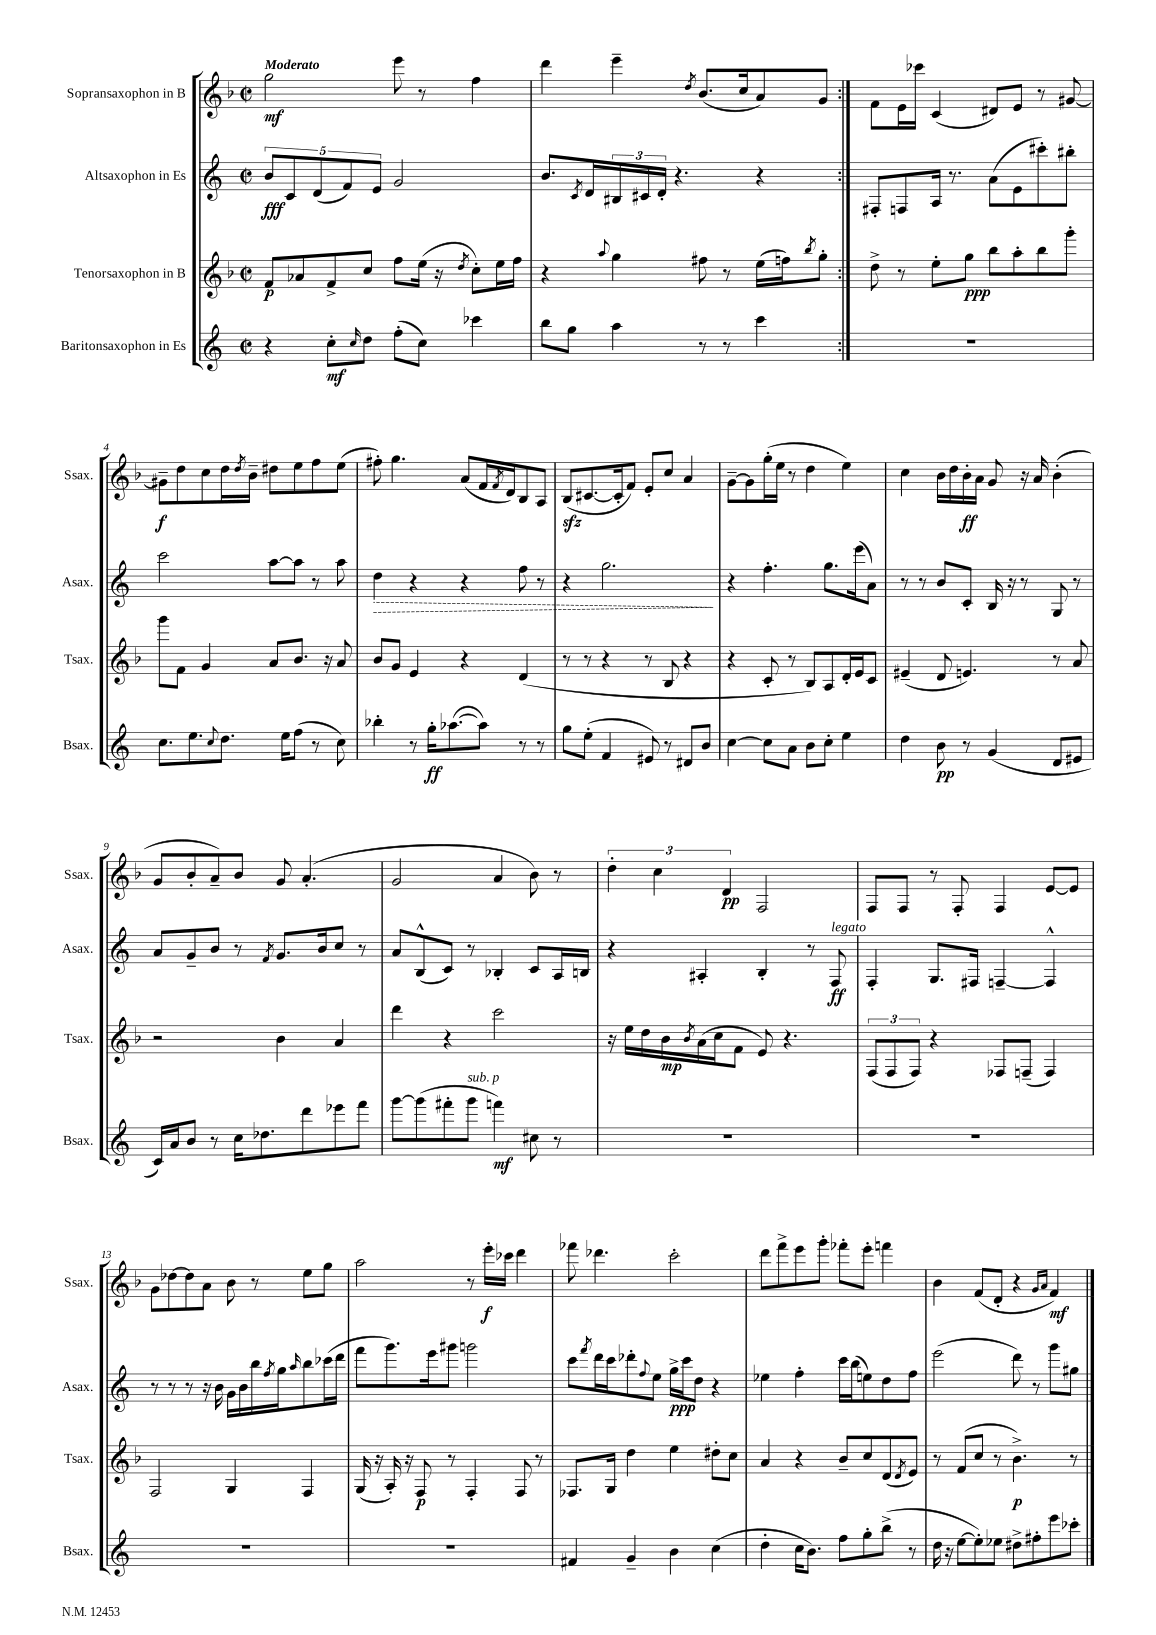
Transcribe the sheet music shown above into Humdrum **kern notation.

**kern	**kern	**kern	**kern
*staff4	*staff3	*staff2	*staff1
*clefG2	*clefG2	*clefG2	*clefG2
*k[]	*k[b-]	*k[]	*k[b-]
*M2/2	*M2/2	*M2/2	*M2/2
*met(c|)	*met(c|)	*met(c|)	*met(c|)
4r	8f	10b	2gg
.	.	10c	.
.	8a-	.	.
.	.	(10d	.
8cc'	8f^	.	.
.	.	10f)	.
16qqcc	.	.	.
8dd	8cc	.	.
.	.	10e	.
(8ff'	8ff	2g	8eee
8cc)	(16ee	.	8r
.	16r	.	.
.	8qdd	.	.
4ccc-	8cc')	.	4ff
.	16ee	.	.
.	16ff	.	.
=	=	=	=
8bb	4r	8.b	4ddd
8gg	.	.	.
.	.	8qc	.
.	.	16d	.
.	8qqaa	.	.
4aa	4gg	24B#	4eee~
.	.	24c#	.
.	.	24d'	.
.	.	4.r	.
.	.	.	8qdd
8r	8ff#	.	(8.b-
8r	8r	.	.
.	.	.	16cc
4ccc	(16ee	4r	8a)
.	16ff)	.	.
.	8qbb-	.	.
.	8gg'	.	8g
=:|!	=:|!	=:|!	=:|!
1r	8dd^	8F#'	8f
.	8r	8F	16e
.	.	.	16ccc-
.	8ee'	16A	(4c
.	.	8.r	.
.	8gg	.	.
.	8bb-	(8a	8d#)
.	8aa'	8e	8e
.	8bb-	8ccc#')	8r
.	8ggg'	8bb#'	[8g#
=	=	=	=
8.cc	8ggg	2ccc	8g#~]
.	8f	.	8dd
8.ee	.	.	.
.	4g	.	8cc
8qqcc	.	.	.
8.dd	.	.	16dd
.	.	.	8qdd
.	.	.	16b-~
.	8a	[8aa	8dd#
16ee	.	.	.
(8ff	8.b-	8aa]	8ee
8r	.	8r	8ff
.	16r	.	.
8cc)	8a	8aa	(8ee
=	=	=	=
4bb-'	8b-	4dd	8ff#')
.	8g	.	4.gg
8r	4e	4r	.
16gg'	.	.	.
([8.aa-	.	.	.
.	4r	4r	(8a
8aa-])	.	.	16f
.	.	.	8qf
.	.	.	16d)
8r	(4d	8ff	8B-
8r	.	8r	8A
=	=	=	=
8gg	8r	4r	(8B-
(8ee'	8r	.	[8.c#
4f	4r	2.gg	.
.	.	.	16c#']
.	.	.	8f)
8e#)	8r	.	8e'
8r	8B-	.	8cc
8d#	4r	.	4a
8b	.	.	.
=	=	=	=
[4cc	4r	4r	[8g~
.	.	.	8g]
8cc]	8c'	4.ff'	(16gg'
.	.	.	16ee
8a	8r	.	8r
8b	8B-)	.	4dd
8cc'	8A	8.gg	.
4ee	16d'	.	4ee)
.	16e	(16eee	.
.	8c	8a)	.
=	=	=	=
4dd	(4e#~	8r	4cc
.	.	8r	.
8b	8d	8b	16b-
.	.	.	16dd
8r	4.e)	8c'	16b-'
.	.	.	16a
(4g	.	16B	8g
.	.	16r	.
.	.	8r	16r
.	.	.	16a
8d	8r	8G	(4b-'
8e#	8a	8r	.
=	=	=	=
16c)	2r	8a	8g
16a	.	.	.
8b	.	8g~	8b-'
8r	.	8b	8a~)
16cc	.	8r	8b-
8.dd-	.	.	.
.	.	8qf	.
.	4b-	8.g	8g
8ddd	.	.	(4.a'
.	.	16b	.
8eee-	4a	8cc	.
8fff	.	8r	.
=	=	=	=
[8ggg	4ddd	8a	2g
(8ggg]	.	(8B^^	.
8fff#'	4r	8c)	.
8ggg	.	8r	.
4fff)	2ccc	4B-'	4a
8cc#	.	8c	8b-)
8r	.	16A	8r
.	.	16B	.
=	=	=	=
1r	16r	4r	6dd'
.	16ee	.	.
.	16dd	.	.
.	.	.	6cc
.	16b-	.	.
.	8qb-	.	.
.	(16a	4A#'	.
.	16cc	.	.
.	.	.	6d
.	8f	.	.
.	8e)	4B'	2F
.	4.r	.	.
.	.	8r	.
.	.	8F	.
=	=	=	=
1r	(12F	4F'	8F
.	12F	.	.
.	.	.	8F
.	12F)	.	.
.	4r	8.G	8r
.	.	.	8F'
.	.	16F#	.
.	8F-	[4F~	4F
.	(8F~	.	.
.	4F)	4F^^]	[8e
.	.	.	8e]
=	=	=	=
1r	2F	8r	8g
.	.	8r	[8dd-
.	.	8r	8dd-]
.	.	16r	8a
.	.	16b	.
.	4G	16g	8b-
.	.	16b	.
.	.	16bb	8r
.	.	8qff	.
.	.	16gg	.
.	.	16qqaa	.
.	4F	8bb	8ee
.	.	(16ccc-	8gg
.	.	16ddd	.
=	=	=	=
1r	(16G	8fff	2aa
.	16r	.	.
.	16A')	8.ggg)	.
.	16r	.	.
.	8F	.	.
.	.	16eee	.
.	8r	8ggg#	.
.	4F'	2ggg	8r
.	.	.	16eee'
.	.	.	16ccc-
.	8F	.	4ddd
.	8r	.	.
=	=	=	=
4f#	8.F-	8ccc	8fff-
.	.	8qfff	.
.	.	16ddd	4.ddd-
.	16G	16ccc	.
4g~	4dd	8ddd-'	.
.	.	8qqff	.
.	.	8ee	.
4b	4ee	16gg^	2ccc'
.	.	16ccc	.
.	.	8dd	.
(4cc	8dd#'	4r	.
.	8cc	.	.
=	=	=	=
4dd'	4a	4ee-	8ddd
.	.	.	8fff^
16cc	4r	4ff'	8eee
8.b)	.	.	.
.	.	.	8ggg'
8ff	8b-~	16ccc	8fff-'
.	.	(16bb	.
8gg'	8cc	8ee)	8eee'
(8bb^	(8d	8dd	4fff
.	8qd	.	.
8r	8e)	8ff	.
=	=	=	=
16dd	8r	(2eee	4b-
16r	.	.	.
[8ee	(8f	.	.
8ee'])	8cc	.	(8f
8ee-	8r	.	8d'
8dd#^	4.b-^)	8ddd)	4r
8ff#'	.	8r	.
.	.	.	16qqg
.	.	.	16qqa
8eee	.	8ggg	4f)
8ccc-'	8r	8gg#	.
==	==	==	==
*-	*-	*-	*-
